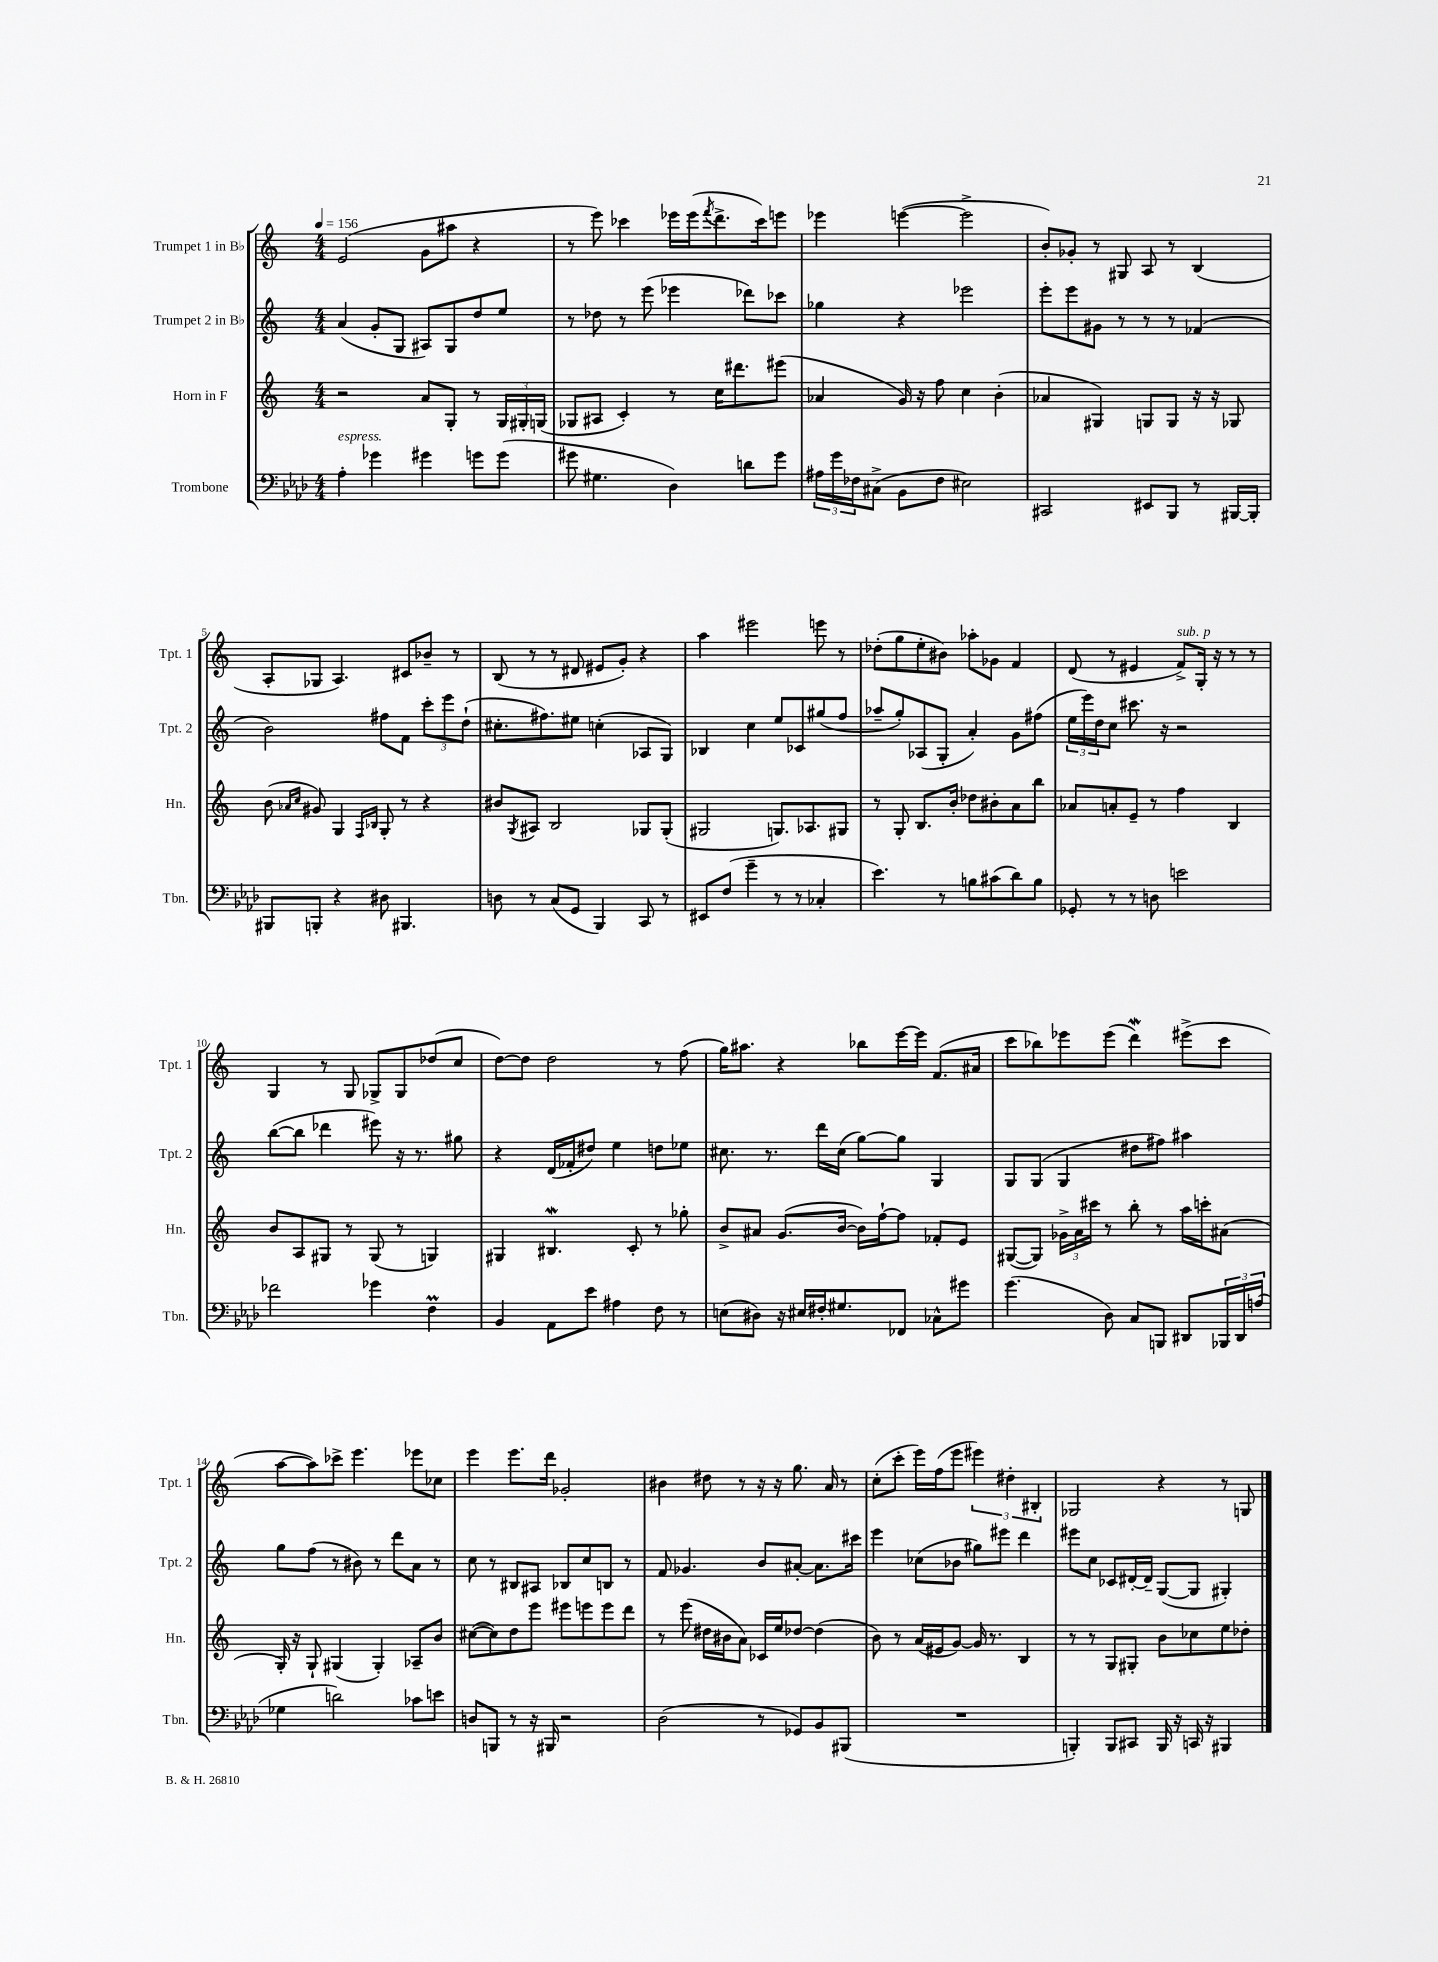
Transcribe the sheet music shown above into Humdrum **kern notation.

**kern	**kern	**kern	**kern
*staff4	*staff3	*staff2	*staff1
*clefF4	*clefG2	*clefG2	*clefG2
*k[b-e-a-d-]	*k[]	*k[]	*k[]
*M4/4	*M4/4	*M4/4	*M4/4
*MM156	*MM156	*MM156	*MM156
4A-'\	2r	(4a/	(2e/
4g-\	.	8g'/L	.
.	.	8G/J	.
4g#\	8a/L	8A#/L)	8g\L
.	8G'/J	8G/	8aa#\J
8g\L	8r	8dd/	4r
(8g\J	24G/LL	8ee/J	.
.	24G#'/	.	.
.	(24G/JJ	.	.
=	=	=	=
8g#\	8G-/L	8r	8r
4.G#\	8A#/J	8dd-\	8eee\)
.	4c'/)	8r	4ccc-\
.	.	(8eee\	.
4D-\)	8r	4eee-\	16eee-\LL
.	.	.	(16eee-\J
.	.	.	8qfff/
.	16cc\LK	.	8.ddd^\
.	8.ddd#\	.	.
8d\L	.	8ddd-\L)	.
.	.	.	16ccc-\k)
8g#\J	(8eee#\J	8ccc-\J	8eee\J
=	=	=	=
24A#\LL	4a-/	4gg-\	4eee-\
24g\	.	.	.
24F-\J	.	.	.
(8C#^\J	.	.	.
8BB-\L	16g/)	4r	([4eee\
.	16r	.	.
8F-\J	8ff\	.	.
2E#\)	4cc\	2eee-\	2eee^\]
.	(4b'\	.	.
=	=	=	=
2CC#/	4a-/	8eee'\L	8b'/L)
.	.	8eee\	8g-'/J
.	4G#/)	8g#\J	8r
.	.	8r	8G#/
8EE#/L	8G/L	8r	8A/
8BBB-/J	8G/J	8r	8r
8r	16r	(4f-/	(4B/
.	16r	.	.
[16BBB#/LL	8G-/	.	.
16BBB#'/]JJ	.	.	.
=	=	=	=
8BBB#/L	(8b\	2b\)	8A'/L
.	16qqa-/LL	.	.
.	16qqcc/JJ	.	.
8BBB'/J	8g#/)	.	8G-/J
4r	4G/	.	4.A/)
.	16qqF/LL	.	.
.	16qqB-/JJ	.	.
8D#\	8G'/	8ff#\L	.
4.BBB#/	8r	8f\J	8c#/L
.	4r	12ccc'\L	8b-~/J
.	.	12eee\	.
.	.	.	8r
.	.	(12dd`\J	.
=	=	=	=
8D\	8b#/L	8.cc#'\L	(8B/
.	8qG/	.	.
8r	8A#/J	.	8r
.	.	8.ff#\)	.
(8C/L	2B/	.	8r
8GG/J	.	8ee#\J	8d#/
4BBB-/)	.	(4cc'\	8e#/L
.	.	.	8g'/J)
8CC/	8G-/L	8A-/L	4r
8r	(8G-'/J	8G/J)	.
=	=	=	=
8EE#/L	2G#/	4B-/	4aa\
(8F/J	.	.	.
4g~\	.	4cc\	2eee#\
8r	8.G/L)	8ee/L	.
8r	.	8c-/	.
.	8.A-/	.	.
4C-'/	.	(8gg#/	8eee\
.	8G#/J	8ff/J	8r
=	=	=	=
4.e-\)	8r	8aa-~/L	(8dd-'\L
.	8G'/	8gg'/)	8gg\
.	8.B/L	(8A-/	8ee'\
8r	.	8G'/J	8b#\J)
.	16b'/Jk	.	.
8B\L	8dd-\L	4a'/)	8aa-'\L
(8c#\	8b#'\	.	8g-\J
8d-\)	8a\	8g\L	4f/
8B\J	8bb\J	(8ff#\J	.
=	=	=	=
8GG-'/	8a-/L	24ee\LL	(8d/
.	.	24eee\)	.
.	.	24dd\J	.
8r	8a'/	8cc\J	8r
8r	8e~/J	8.ccc#\	4e#/
8D\	8r	.	.
.	.	16r	.
2e\	4ff\	2r	8f^/L)
.	.	.	16G'/Jk
.	.	.	16r
.	4B/	.	8r
.	.	.	8r
=	=	=	=
2f-\	8b/L	([8bb\L	4G/
.	8A/	8bb\]J	.
.	8G#/J	4ddd-\	8r
.	8r	.	8G/
4g-\	(8G#/	8eee#\)	8G-^/L
.	8r	16r	8G-/
.	.	8.r	.
4F\	4G/)	.	(8dd-/
.	.	8gg#\	8cc/J
=	=	=	=
4BB-/	4G#/	4r	[8dd\L)
.	.	.	8dd\]J
8AA-\L	4.B#/	(16d/LL	2dd\
.	.	16f-'/J	.
8e-\J	.	8dd#/J)	.
4A#\	.	4ee\	.
.	8c'/	.	.
8F\	8r	8dd\L	8r
8r	8gg-'\	8ee-\J	(8ff\
=	=	=	=
(8E\L	8b^/L	8.cc#\	16gg\LK)
.	.	.	8.aa#\J
8D#\J)	8a#/J	.	.
.	.	8.r	.
16r	(8.g/L	.	4r
16E#/LL	.	.	.
16F#'/J	.	16ddd\LL	.
8.G#/	[16b/Jk	(16cc#\JJ	.
.	16b\]LL)	[8gg\L)	8bb-\L
.	[16ff`\J	.	.
8FF-/J	8ff\]J	8gg\]J	[16eee\L
.	.	.	16eee\]JJ
8C-^^\L	8f-'/L	4G/	(8.f/L
8g#\J	8e/J	.	.
.	.	.	16a#/Jk
=	=	=	=
(4.g\	([8G#/L	8G/L	8ccc\L
.	8G#/]J)	(8G/J	8bb-\)
.	24g-^\LL	4G/	8eee-\
.	24a\	.	.
.	24ccc#\JJ	.	.
8D-\)	8r	.	(8eee-\J
8C/L	8bb'\	8dd#\L	4ddd\)
8BBB/J	8r	8ff#\J)	.
8DD#/L	16aa\LL	4aa#\	(8eee#^\L
.	16ccc'\J	.	.
24BBB-/L	(8a#\J	.	8ccc\J
24DD#/	.	.	.
(24A/JJ	.	.	.
=	=	=	=
4G-\	16G'/)	8gg\L	[8aa\L
.	16r	.	.
.	8G`/	(8ff\J	8aa\])
2d\)	(4G#/	8r	8ccc-^\J
.	.	8b#\)	4.eee\
.	4G#'/)	8r	.
.	.	8ddd\L	.
8c-\L	8A-~/L	8a\J	8eee-\L
8e\J	8b/J	8r	8cc-\J
=	=	=	=
8D/L	([8cc#\L	8cc\	4eee\
8BBB/J	8cc#\])	8r	.
8r	8dd\	8B#/L	8.eee\L
16r	8eee\J	8A#/J	.
16BBB#/	.	.	16ddd\Jk
2r	8eee#\L	8B-/L	2g-'/
.	8eee\	8cc/	.
.	8eee\	8B/J	.
.	8ddd\J	8r	.
=	=	=	=
(2D-\	8r	8f/	4b#\
.	(8eee\	4.g-/	.
.	16dd#\LL	.	8dd#\
.	16b#\J	.	.
.	8a\J)	.	8r
8r	16c-/LL	8b/L	16r
.	16ee/J	.	16r
8GG-/L)	[8dd-/J	[8a#'/J	8.gg\
8BB-/	(4dd-\]	8.a#\]L	.
.	.	.	16a/
(8BBB#/J	.	.	8r
.	.	16ccc#\Jk	.
=	=	=	=
1r	8b\)	4eee\	(8cc'\L
.	8r	.	8ccc'\J
.	(16a/LL	(8cc-\L	16eee\LL)
.	16e#/J	.	(16ff\J
.	[8g/J)	8b-\J	8eee\J
.	16g/]	8gg#\L)	6eee#\)
.	8.r	.	.
.	.	8eee#\J	.
.	.	.	6dd#'\
.	4B/	4ddd\	.
.	.	.	6B#'/
=	=	=	=
4BBB'/)	8r	8eee#\L	2G-/
.	8r	8cc\J	.
8BBB/L	8G/L	8c-/L	.
8CC#/J	8G#'/J	[16d#'/L	.
.	.	16d#~/]JJ	.
16BBB/	8b\L	([8G/L	4r
16r	.	.	.
16CC/	8cc-\	8G/]J	.
16r	.	.	.
4BBB#/	8ee\	4G#'/)	8r
.	8dd-'\J	.	8G/
==	==	==	==
*-	*-	*-	*-
